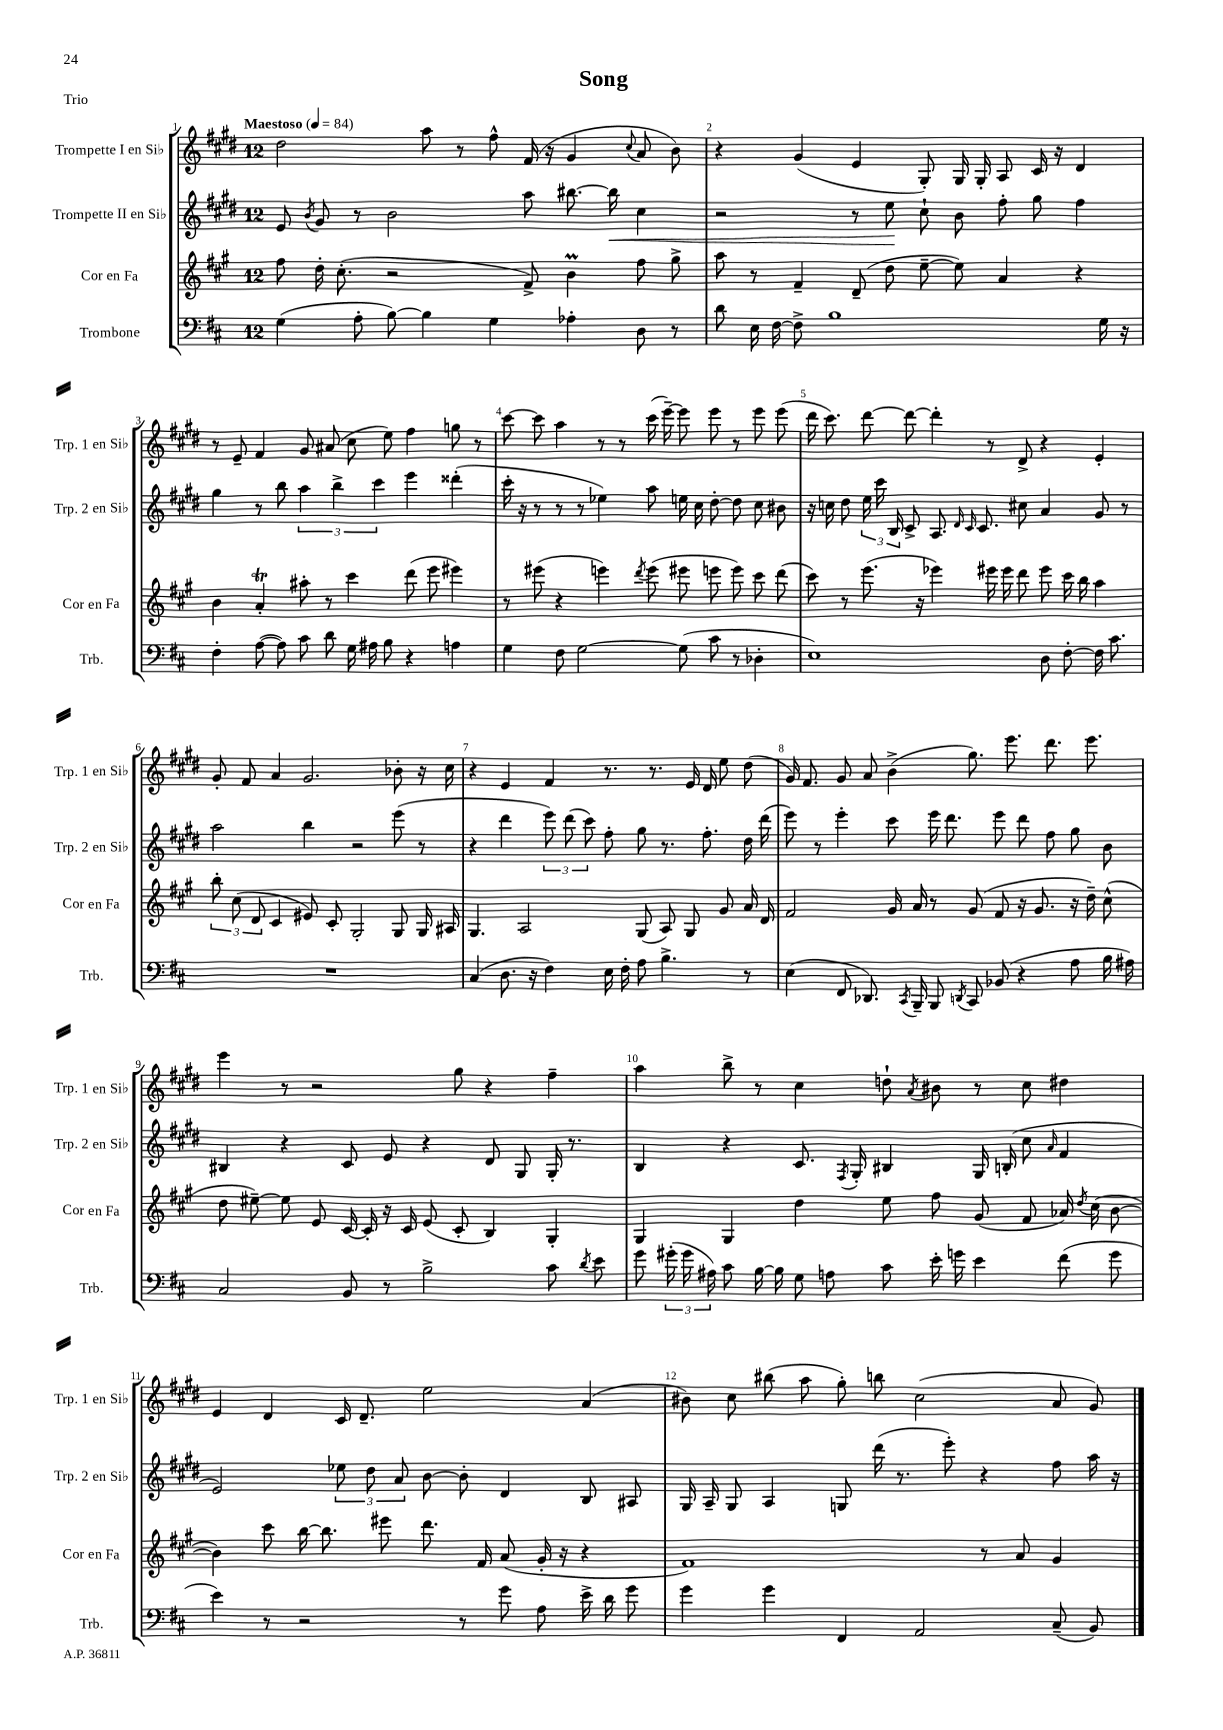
\header { title = "Song" piece = "Trio" }
<<
\new StaffGroup <<
\new Staff = "s0" \with { instrumentName = "Trompette I en Sib" shortInstrumentName = "Trp. 1 en Sib" } {
    \clef treble \key e \major \once \override Staff.TimeSignature.style = #'single-digit \time 12/8 \tempo "Maestoso" 4 = 84
    \autoBeamOff dis''2 a''8 r8 fis''8-^ fis'16( r16 gis'4 \appoggiatura { cis''8 } a'8 b'8) |
    r4 gis'4( e'4 gis8-.) gis16 gis16-. a8 cis'16 r16 dis'4 |
    r8 e'8-- fis'4 gis'8 ais'8( cis''8 e''8) fis''4 g''8 r8 |
    cis'''8~ cis'''8 a''4 r8 r8 cis'''16( e'''16~--) e'''8 e'''8 r8 e'''8 e'''8( |
    dis'''16 cis'''8.) dis'''8~ dis'''8~ dis'''4-. r8 dis'8-> r4 e'4-. |
    gis'8-. fis'8 a'4 gis'2. bes'8-. r16 cis''16 |
    r4 e'4 fis'4 r8. r8. e'16 dis'16 e''8 dis''8( |
    gis'16) fis'8. gis'8 a'8 b'4->( gis''8.) e'''8. dis'''8. e'''8. |
    e'''4 r8 r2 gis''8 r4 fis''4-- |
    a''4 b''8-> r8 cis''4 d''8-! \acciaccatura { a'8 } bis'8 r8 cis''8 dis''4 |
    e'4 dis'4 cis'16 dis'8.-- e''2 a'4( |
    bis'8) cis''8 bis''8( a''8 gis''8-.) b''8 cis''2( a'8 gis'8) \bar "|." |
}
\new Staff = "s1" \with { instrumentName = "Trompette II en Sib" shortInstrumentName = "Trp. 2 en Sib" } {
    \clef treble \key e \major \once \override Staff.TimeSignature.style = #'single-digit \time 12/8
    \autoBeamOff e'8 \acciaccatura { b'8 } gis'8 r8 b'2 a''8 bis''8.~ bis''16\< cis''4 |
    r2 r8 e''8\! cis''8-! b'8 fis''8-. gis''8 fis''4 |
    gis''4 r8 b''8 \tuplet 3/2 { a''4 b''4-> cis'''4 } e'''4 disis'''4-.( |
    cis'''16-. r16 r8 r8 r8 ees''4) a''8 e''16 cis''16 dis''8~-. dis''8 cis''8 bis'8 |
    r16 c''16 dis''8 \tuplet 3/2 { e''16 cis'''16 b16 } cis'8-> a8. \grace { dis'16 cis'16 } cis'8. cis''8 a'4 gis'8 r8 |
    a''2 b''4 r2 e'''8( r8 |
    r4 dis'''4 \tuplet 3/2 { e'''8) dis'''8( cis'''8) } fis''8-. gis''8 r8. fis''8.-. dis''16 dis'''16( |
    e'''8) r8 e'''4-. cis'''8 e'''16 dis'''8. e'''8 dis'''8 fis''8 gis''8 b'8 |
    bis4 r4 cis'8 e'8 r4 dis'8 gis8 gis16-. r8. |
    b4 r4 cis'8. \acciaccatura { fis8 } gis16-. bis4 gis16 b16-.( cis''8 \grace { a'16 } fis'4 |
    e'2) \tuplet 3/2 { ees''8 dis''8 a'8 } b'8~ b'8-. dis'4 b8 ais8 |
    gis16 a16-- gis8 a4 g8 dis'''16( r8. e'''8-.) r4 fis''8 a''16 r16 \bar "|." |
}
\new Staff = "s2" \with { instrumentName = "Cor en Fa" shortInstrumentName = "Cor en Fa" } {
    \clef treble \key a \major \once \override Staff.TimeSignature.style = #'single-digit \time 12/8
    \autoBeamOff fis''8 d''16-. cis''8.-.( r2 fis'8->) b'4\prall fis''8 gis''8-> |
    a''8 r8 fis'4-- d'8--( d''8 e''8~-- e''8) a'4 r4 |
    b'4 a'4-.\trill ais''8-. r8 cis'''4 d'''8( e'''8 eis'''4) |
    r8 eis'''8( r4 e'''4) \acciaccatura { d'''8 } e'''8( eis'''8 e'''8 e'''8) cis'''8 d'''8( |
    cis'''8) r8 e'''8.( r16 ees'''4) eis'''16 eis'''16 d'''8 eis'''8 cis'''16 b''16 a''4 |
    \tuplet 3/2 { b''8-. cis''8( d'8 } cis'4 eis'8) cis'8-. gis2-. gis8 gis16 ais16 |
    gis4. a2 gis8( a8) gis8 gis'8 a'16 d'16 |
    fis'2 gis'16 a'16 r8 gis'8( fis'8 r16 gis'8. r16 d''16--) cis''8-^( |
    d''8 eis''8~--) eis''8 e'8 cis'16~ cis'16-. r16 cis'16 e'8( cis'8-. b4) gis4-. |
    gis4 gis4 d''4 e''8 fis''8 gis'8( fis'8 aes'16) \acciaccatura { d''8 } cis''16( b'8~ |
    b'4) cis'''8 b''16~ b''8. eis'''8 d'''8. fis'16 a'8( gis'16-. r16 r4 |
    fis'1) r8 a'8 gis'4 \bar "|." |
}
\new Staff = "s3" \with { instrumentName = "Trombone" shortInstrumentName = "Trb." } {
    \clef bass \key d \major \once \override Staff.TimeSignature.style = #'single-digit \time 12/8
    \autoBeamOff g4( a8-. b8~) b4 g4 aes4-. d8 r8 |
    d'8 e16 fis16~ fis8-> b1 g16 r16 |
    fis4-. a8~( a8) cis'8 d'8 g16 ais16 b8 r4 a4 |
    g4 fis8 g2~ g8( cis'8 r8 des4-. |
    e1) d8 fis8~-. fis16 cis'8. |
    R1. |
    cis4( d8. r16 fis4) e16 fis16-. a8 b4.-> r8 |
    e4( fis,8 des,8.) \acciaccatura { cis,8 } b,,16-- b,,8 \acciaccatura { d,8 } cis,8 bes,8( r4 a8 b16 ais16) |
    cis2 b,8 r8 b2-> cis'8 \acciaccatura { d'8 } e'8 |
    g'8 \tuplet 3/2 { gis'16-.( gis'16 ais16) } cis'8 b16~ b16 g8 a8 cis'8 e'16-. g'16 e'4 fis'8( g'8 |
    e'4) r8 r2 r8 g'8 a8 e'16-> d'16 g'8 |
    g'4 g'4 fis,4 a,2 cis8--( b,8) \bar "|." |
}
>>
>>
\layout { \context { \Score \override BarNumber.break-visibility = ##(#f #t #t) barNumberVisibility = #all-bar-numbers-visible } }
